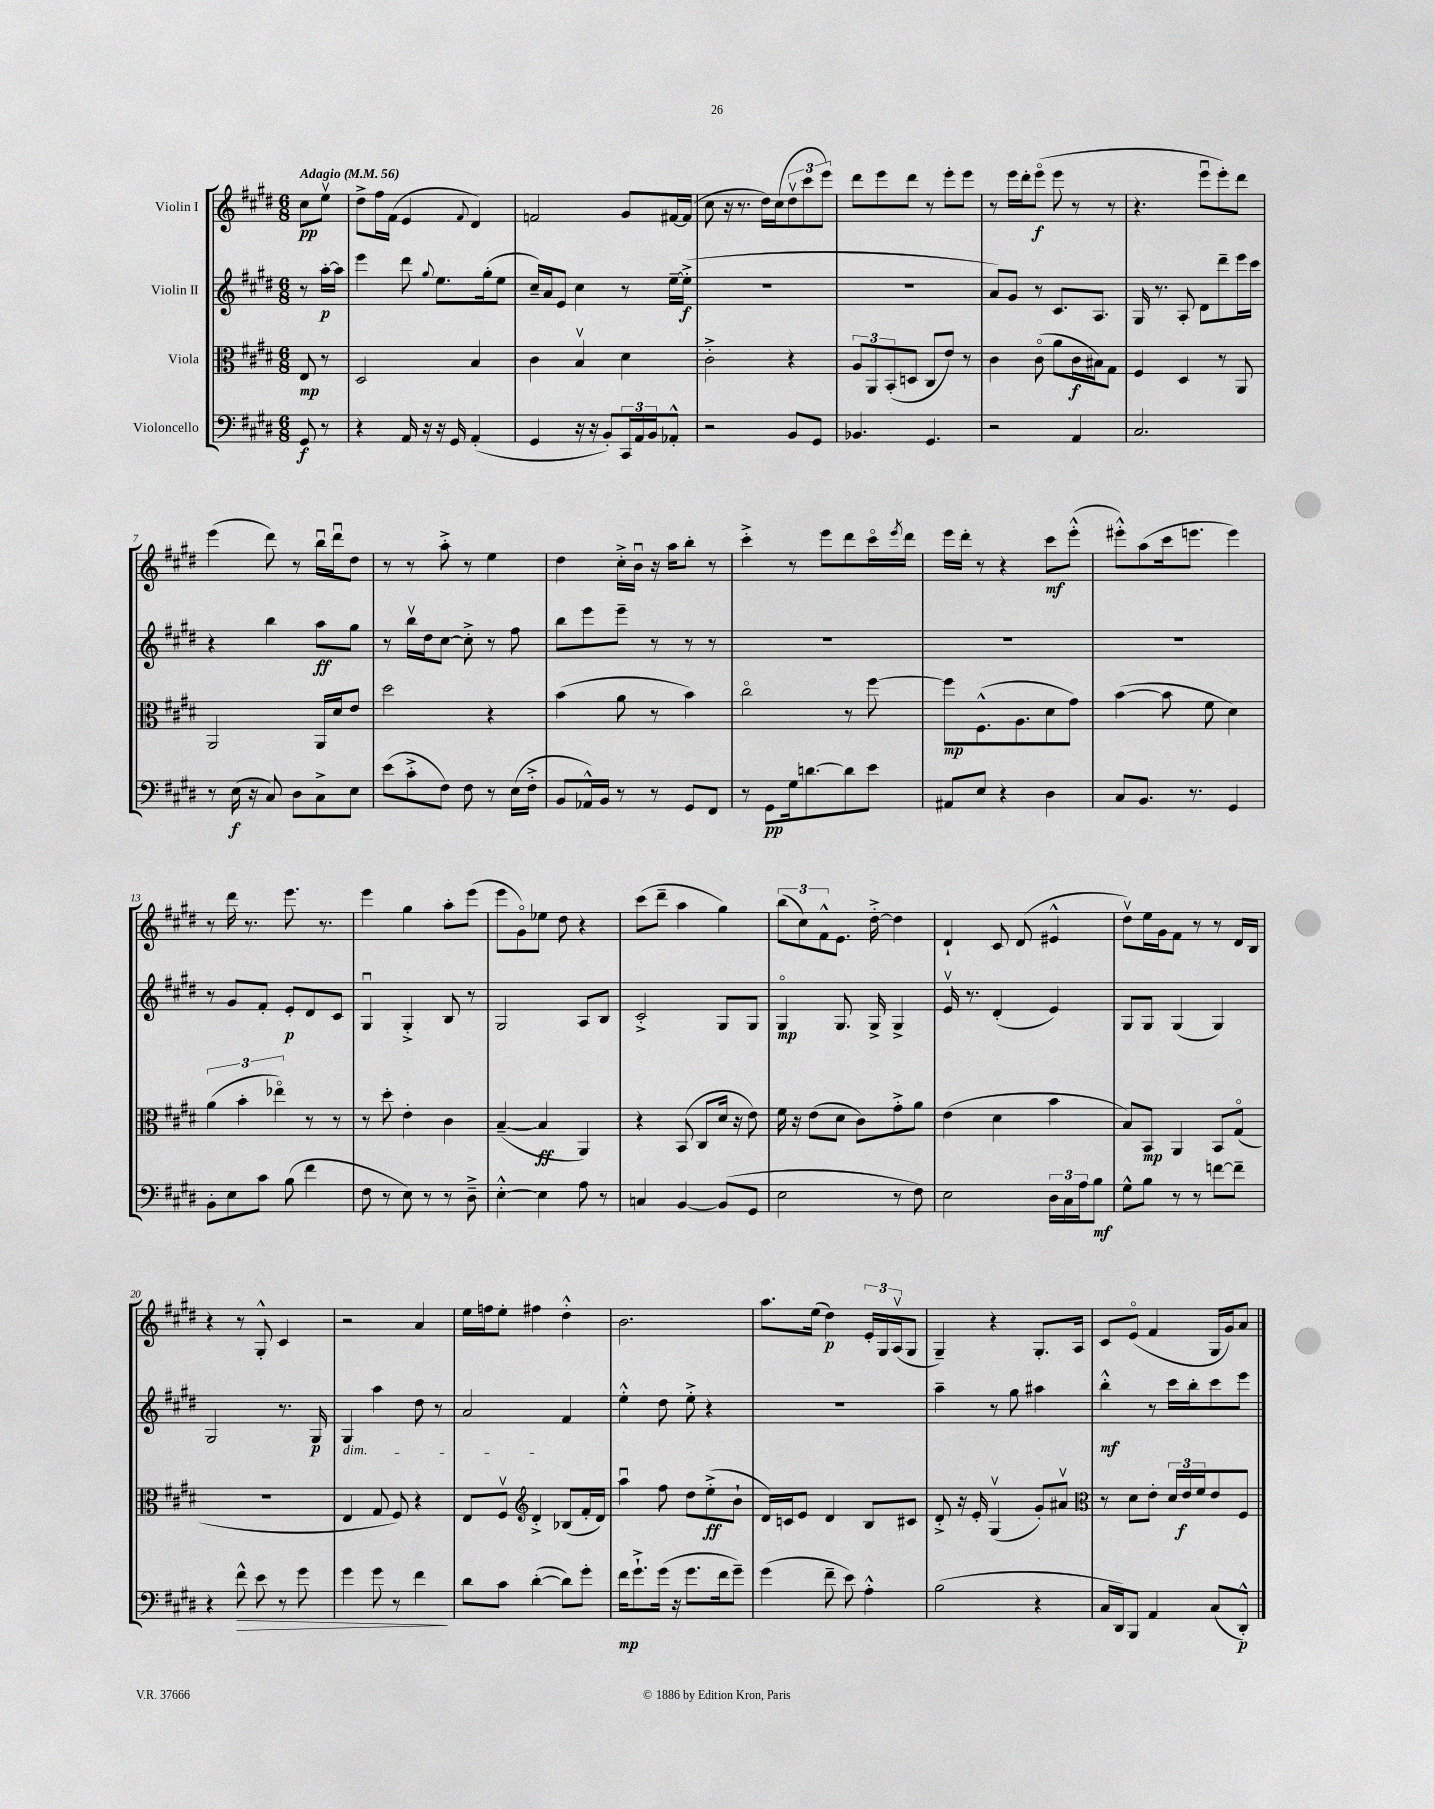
<<
\new StaffGroup <<
\new Staff = "s0" \with { instrumentName = "Violin I" } {
    \clef treble \key e \major \numericTimeSignature \time 6/8 \partial 4 \tempo "Adagio" 4 = 56
    cis''8\pp e''8\upbow |
    dis''8-> fis''16 fis'16( e'4 \appoggiatura { fis'8 } dis'4) |
    f'2 gis'8 fis'16~ fis'16( |
    cis''8 r16 r8. dis''16) cis''16( \tuplet 3/2 { dis''8\upbow cis'''8 e'''8) } |
    dis'''8 e'''8 dis'''8 r8 e'''8-. e'''8 |
    r8 e'''16 dis'''16-. e'''8\flageolet\f( e'''8 r8 r8 |
    r4. e'''8\downbow e'''8-.) dis'''8 |
    e'''4( dis'''8) r8 b''16\downbow dis'''16\downbow dis''8 |
    r8 r8 a''8-.-> r8 e''4 |
    dis''4 cis''16-.-> b'16\downbow r16 a''16 b''8-. r8 |
    cis'''4-.-> r8 e'''8 dis'''8 cis'''16\flageolet \acciaccatura { e'''8 } dis'''16 |
    e'''16 dis'''16-. r8 r4 cis'''8\mf e'''8-.-^( |
    eis'''8-.-^) a''8( cis'''16 e'''8. e'''4) |
    r8 dis'''16 r8. e'''8. r8. |
    e'''4 gis''4 a''8-. e'''8( |
    e'''8 gis'8\flageolet) ees''8 dis''8 r4 |
    cis'''8( dis'''8-- a''4 gis''4) |
    \tuplet 3/2 { b''8( cis''8) fis'8-^ } e'8. dis''16~-.-> dis''4 |
    dis'4-! cis'8 dis'8( eis'4-^ |
    dis''8\upbow) e''16 gis'16 fis'8 r8 r8 dis'16 b16 |
    r4 r8 gis8-.-^ cis'4 |
    r2 a'4 |
    e''16 f''16 e''8-. fis''4 dis''4-.-^ |
    b'2. |
    a''8. e''16( dis''4\p) \tuplet 3/2 { e'16-. gis16 a16\upbow( } gis8 |
    gis4--) r4 gis8.-. a16 |
    cis'8 e'8\flageolet( fis'4 gis16 gis'16) a'8 \bar "|." |
}
\new Staff = "s1" \with { instrumentName = "Violin II" } {
    \clef treble \key e \major \numericTimeSignature \time 6/8 \partial 4
    r8 a''16~-.\p a''16 |
    e'''4 dis'''8 \appoggiatura { gis''8 } e''8. gis''16-.( e''8 |
    cis''16--) a'16 e'8 cis''4 r8 e''16~-- e''16-.->\f( |
    R2. |
    R2. |
    a'8) gis'8 r8 cis'8. a8. |
    gis16 r8. a8-. dis'8 dis'''8-- e'''16 cis'''16 |
    r4 b''4 a''8\ff gis''8 |
    r8 b''16\upbow dis''16 cis''8~ cis''8-.-> r8 fis''8 |
    b''8 e'''8 e'''8-- r8 r8 r8 |
    R2. |
    R2. |
    R2. |
    r8 gis'8 fis'8-. e'8-.\p dis'8 cis'8 |
    gis4\downbow gis4-.-> b8 r8 |
    gis2 a8 b8 |
    cis'2-.-> gis8 gis8 |
    gis4\flageolet\mp gis8. gis16-> gis4-> |
    e'16\upbow r8. dis'4-.( e'4) |
    gis8 gis8 gis4( gis4) |
    gis2 r8. gis16\p |
    gis4\dim a''4 dis''8 r8 |
    a'2\! fis'4 |
    e''4-.-^ dis''8 e''8-.-> r4 |
    R2. |
    a''4-- r8 gis''8 ais''4 |
    b''4-.-^\mf r8 cis'''16 b''16-. cis'''8 e'''8 \bar "|." |
}
\new Staff = "s2" \with { instrumentName = "Viola" } {
    \clef alto \key e \major \numericTimeSignature \time 6/8 \partial 4
    e8\mp r8 |
    dis2 b4 |
    cis'4 b4\upbow dis'4 |
    cis'2-.-> r4 |
    \tuplet 3/2 { a8 a,8 b,8-.( } d8 cis8 e'8) r8 |
    cis'4 cis'8\flageolet( a'8 cis'16\f bis16) gis8 |
    fis4 dis4 r8 a,8 |
    a,2 a,16 dis'16 e'8 |
    dis''2 r4 |
    b'4( a'8 r8 b'4) |
    cis''2\flageolet r8 fis''8~ |
    fis''8\mp fis8.-^( a8. dis'8 gis'8) |
    b'4~( b'8 fis'8 dis'4) |
    \tuplet 3/2 { a'4( b'4-. ees''4\flageolet) } r8 r8 |
    r8 dis''8-. e'4-. cis'4 |
    b4~--( b4\ff a,4) |
    r4 b,8( cis8 dis'16 r16 e'8) |
    fis'16 r16 e'8( dis'8 cis'8) gis'8-.-> a'8 |
    e'4( dis'4 b'4 |
    b8) b,8\mp a,4 b,8 gis8\flageolet( |
    R2. |
    e4 gis8 fis8) r4 |
    e8 fis8\upbow \clef treble dis'4-.-> bes8( fis'16-. dis'16) |
    a''4\downbow fis''8 dis''8 e''8-.->\ff( b'8-! |
    dis'16) c'16 e'8 dis'4 b8 cis'8 |
    dis'8-.-> r16 e'16-. gis4\upbow( gis'8-.) ais'8\upbow |
    \clef alto r8 dis'8 e'8-. \tuplet 3/2 { dis'16 e'16\f fis'16 } e'8 fis8 \bar "|." |
}
\new Staff = "s3" \with { instrumentName = "Violoncello" } {
    \clef bass \key e \major \numericTimeSignature \time 6/8 \partial 4
    gis,8\f r8 |
    r4 a,16 r16 r16 gis,16 a,4-.( |
    gis,4 r16 r16 b,8-.) \tuplet 3/2 { cis,16 a,16 b,16 } aes,8-.-^ |
    r2 b,8 gis,8 |
    bes,4. gis,4. |
    r2 a,4 |
    cis2. |
    r8 e16\f( r16 cis8) dis8 cis8-> e8 |
    e'8( cis'8-.-> fis8) fis8 r8 e16( fis16-.-> |
    b,8 aes,16-^) b,16 r8 r8 gis,8 fis,8 |
    r8 gis,8\pp gis16 d'8.~ d'8 e'8 |
    ais,8 e8 r4 dis4 |
    cis8 b,8. r8. gis,4 |
    b,8-. e8 cis'8 b8( fis'4 |
    fis8 r8 e8) r8 r8 dis8---> |
    e4~-.-^ e4 a8 r8 |
    c4 b,4~ b,8( gis,8 |
    e2 r8 fis8) |
    e2 \tuplet 3/2 { dis16 cis16 a16 } b8\mf |
    gis8-^ b8 r8 r8 f'8~ f'8-- |
    r4 fis'8-^\> e'8 r8 gis'8 |
    gis'4 gis'8 r8 fis'4\! |
    dis'8 cis'8 dis'4~-.( dis'8) gis'8-. |
    fis'16\mp gis'8.-!-> gis'16( r16 gis'8. fis'16 gis'8--) |
    gis'4( fis'8-- e'8) a4-.-^ |
    b2( r4 |
    cis16 dis,16) b,,8 a,4 cis8( dis,8-.-^\p) \bar "|." |
}
>>
>>
